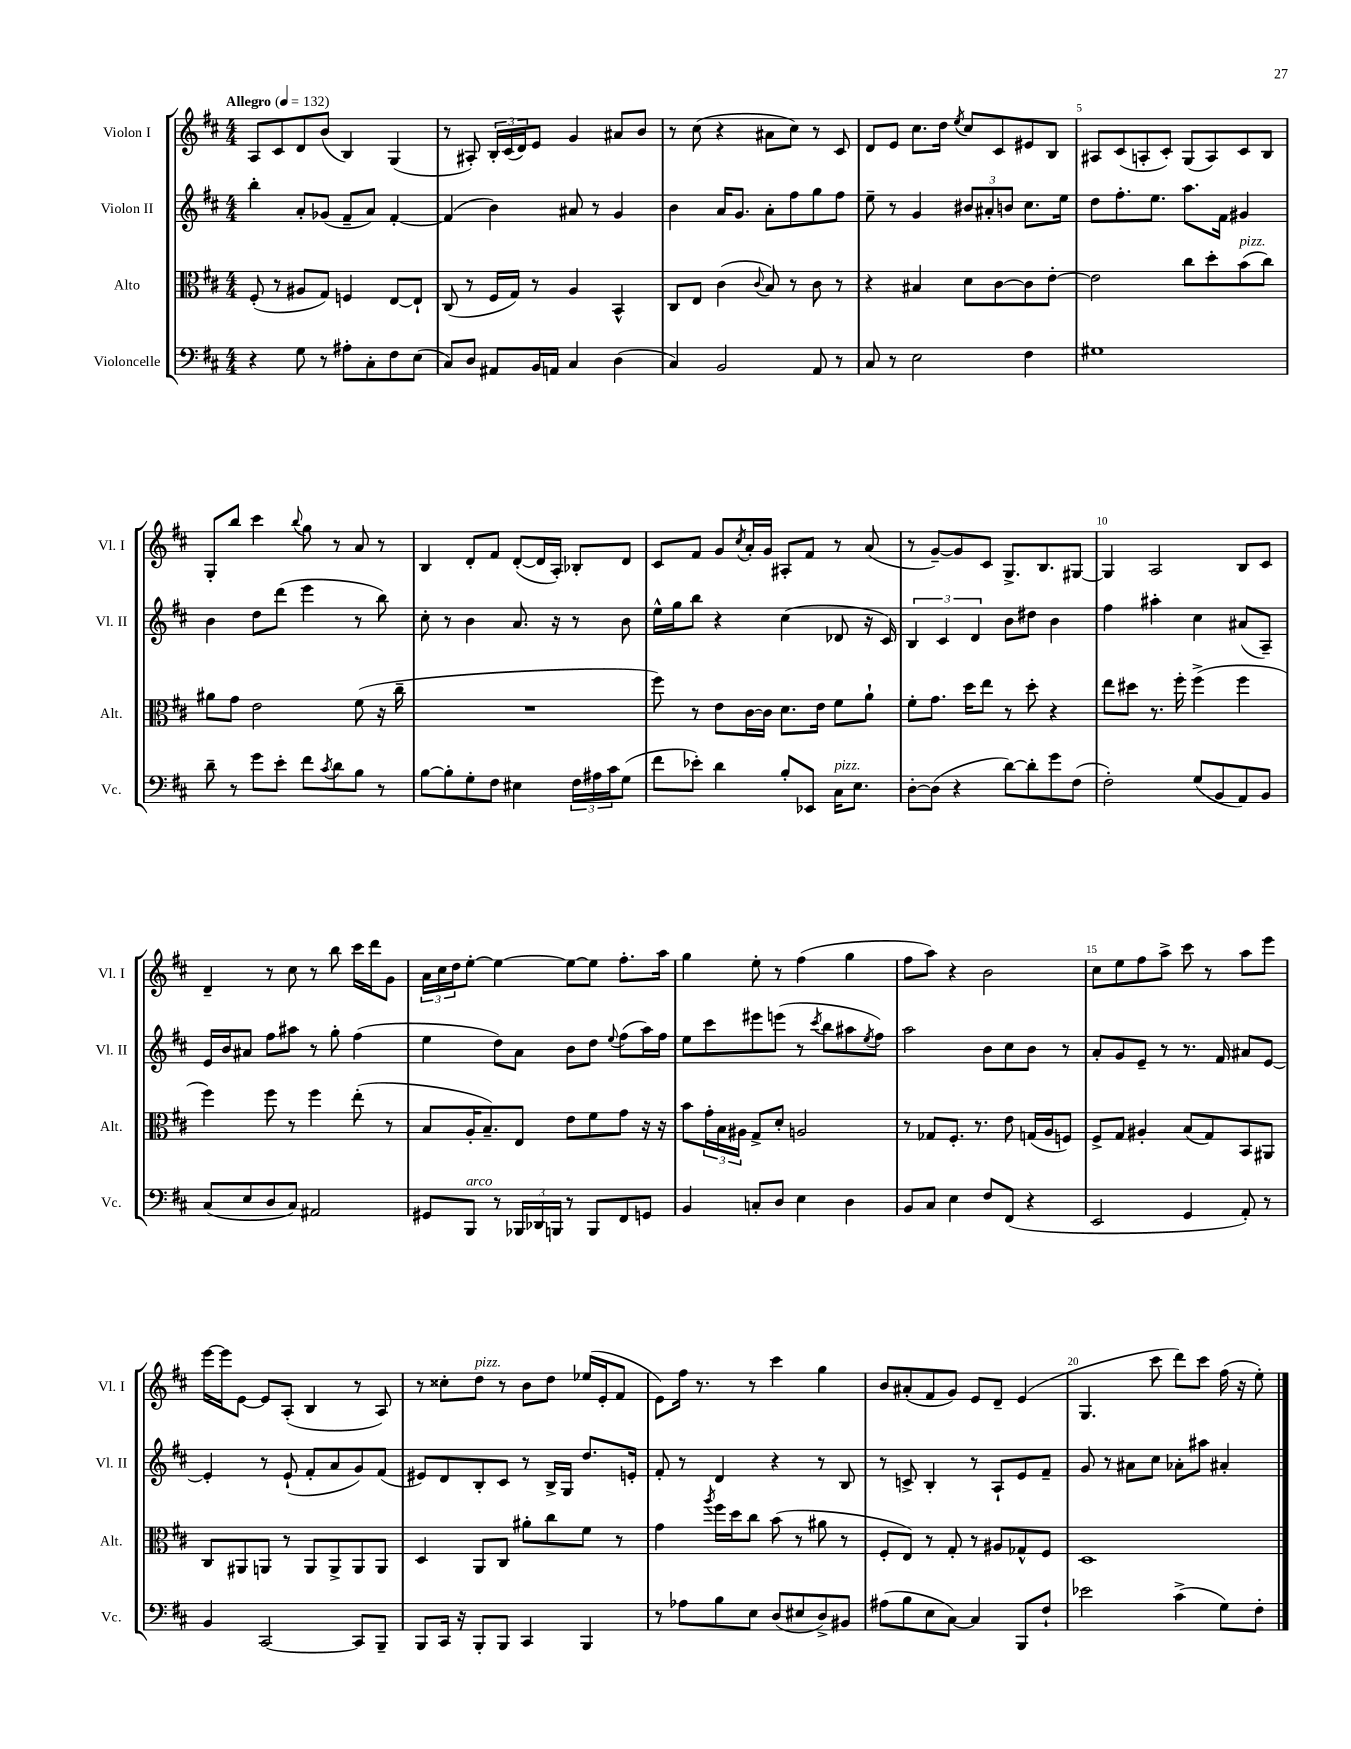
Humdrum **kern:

**kern	**kern	**kern	**kern
*part4	*part3	*part2	*part1
*staff4	*staff3	*staff2	*staff1
*I"Violoncelle	*I"Alto	*I"Violon II	*I"Violon I
*I'Vc.	*I'Alt.	*I'Vl. II	*I'Vl. I
*clefF4	*clefC3	*clefG2	*clefG2
*k[f#c#]	*k[f#c#]	*k[f#c#]	*k[f#c#]
*M4/4	*M4/4	*M4/4	*M4/4
*MM132	*MM132	*MM132	*MM132
=1	=1	=1	=1
!	!	!	!LO:TX:a:B:t=Allegro
4r	(8F#'/	4bb'\	8A/L
.	8r	.	8c#/
8G\	8A#X/L	8a'/L	8d/
8r	8G/J)	(8g-X/J	(8b/J
8A#X'\L	4Fn/	8f#~/L	4B/)
8C#'\	.	8a/J)	.
8F#\	[8E/L	[4f#'/	(4G/
(8E\J	8E`/J]	.	.
=2	=2	=2	=2
8C#/L)	(8C#/	(4f#/]	8r
8D/J	8r	.	8A#X'/)
8AA#X/L	16F#/LL	4b\)	24B'/LL
.	.	.	(24c#/
.	16G/JJ)	.	.
.	.	.	24d/J)
16BB/L	8r	.	8e/J
16AAn/JJ	.	.	.
4C#/	4A/	8a#X/	4g/
.	.	8r	.
(4D\	4BB^^/	4g/	8a#X/L
.	.	.	8b/J
=3	=3	=3	=3
4C#/)	8C#/L	4b\	8r
.	8E/J	.	(8cc#\
2BB/	(4c#\	16a/KL	4r
.	.	8.g/J	.
.	8qqc#/	.	.
.	8B/)	8a'\L	8a#X\L
.	8r	8ff#\	8cc#\J)
8AA/	8c#\	8gg\	8r
8r	8r	8ff#\J	8c#/
=4	=4	=4	=4
8C#/	4r	8ee~\	8d/L
8r	.	8r	8e/J
2E\	4B#X/	4g/	8.cc#\L
.	.	.	16dd\Jk
.	.	.	8qee/
.	8d\L	12b#X/L	8cc#/L
.	.	12a#X'/	.
.	[8c#\	.	8c#/
.	.	12bn/J	.
4F#\	8c#\]	8.cc#\L	8e#X/
.	[8e'\J	.	8B/J
.	.	16ee\Jk	.
=5	=5	=5	=5
1G#X	2e\]	8dd\L	8A#X/L
.	.	8.ff#'\	(8c#/
.	.	.	8An'/
.	.	8.ee\J	.
.	.	.	8c#'/J)
.	8cc#\L	8.aa\L	(8G/L
.	8dd'\	.	8A/)
.	.	16f#\Jk	.
!	!LO:TX:a:i:t=pizz.	!	!
.	(8b\	4g#X/	8c#/
.	8cc#\J)	.	8B/J
!!LO:LB:g=z
=6	=6	=6	=6
8d~\	8a#X\L	4b\	8G'/L
8r	8g\J	.	8bb/J
8g\L	2e\	8dd\L	4ccc#\
8e'\J	.	(8ddd\J	.
.	.	.	8qqbb/
8f#\L	.	4eee\	8gg\
8qc#/	.	.	.
8d\	.	.	8r
8B\J	(8f#\	8r	8a/
8r	16r	8bb\)	8r
.	16cc#~\	.	.
=7	=7	=7	=7
[8B\L	1r	8cc#'\	4B/
8B'\]	.	8r	.
8G'\	.	4b\	8d'/L
8F#\J	.	.	8f#/J
4E#X\	.	8.a/	([8d'/L
.	.	.	16d/L]
.	.	16r	16A'/JJ)
24F#\LL	.	8r	8B-X'/L
24A#X\	.	.	.
24c#\J	.	.	.
(8G\J	.	8b\	8d/J
=8	=8	=8	=8
8f#\L	8ff#\)	16ee^^\LL	8c#/L
.	.	16gg\J	.
8e-X'\J)	8r	8bb\J	8f#/J
4d\	8e\L	4r	8g/L
.	.	.	8qcc#/
.	[16c#\L	.	16a'/L
.	16c#\JJ]	.	16g/JJ
8B'/L	8.d\L	(4cc#\	8A#X'/L
8EE-X/J	.	.	8f#/J
.	16e\Jk	.	.
!LO:TX:a:i:t=pizz.	!	!	!
16C#\KL	8f#\L	8d-X/	8r
8.E\J	.	.	.
.	8a`\J	16r	(8a/
.	.	16c#/)	.
=9	=9	=9	=9
[8D'\L	8f#'\L	6B/	8r
(8D\J]	8.g\J	.	[8g~/L)
.	.	6c#/	.
4r	.	.	8g/]
.	16dd\KL	.	.
.	.	6d/	.
.	8ee\J	.	8c#/J
[8d\L)	8r	8b\L	8.G^/L
8d'\]	8dd'\	8dd#X\J	.
.	.	.	8.B/
8g\	4r	4b\	.
(8F#\J	.	.	[8G#X/J
=10	=10	=10	=10
2F#'\)	8ee\L	4ff#\	4G#/]
.	8dd#X\J	.	.
.	8.r	4aa#X'\	2A/
.	16ff#'\	.	.
(8G/L	(4ff#^\	4cc#\	.
8BB/	.	.	.
8AA/)	4ff#\	(8a#X/L	8B/L
8BB/J	.	8A~/J)	8c#/J
!!LO:LB:g=z
=11	=11	=11	=11
(8C#/L	4ff#\)	16e/LL	4d~/
.	.	16b/J	.
8E/	.	8a#X/J	.
8D/	8ff#\	8ff#\L	8r
8C#/J)	8r	8aa#X\J	8cc#\
2AA#X/	4ff#\	8r	8r
.	.	8gg'\	8bb\
.	(8ee'\	(4ff#\	16ccc#\LL
.	.	.	16ddd\J
.	8r	.	8g\J
=12	=12	=12	=12
8GG#X/L	8B/L	4ee\	24a\LL
.	.	.	24cc#\
.	.	.	24dd\J
!LO:TX:a:i:t=arco	!	!	!
8BBB/J	16A'/K	.	[8ee'\J
.	8.B~/)	.	.
8r	.	8dd\L)	4ee\_
24BBB-X/LL	8E/J	8a\J	.
24DD-X/	.	.	.
24BBBn/JJ	.	.	.
8r	8e\L	8b\L	8ee\L_
8BBB/L	8f#\	8dd\J	8ee\J]
.	.	8qqee/	.
8FF#/	8g\J	(8ff#\L	8.ff#'\L
8GGn/J	16r	16aa\L)	.
.	16r	16ff#\JJ	16aa\Jk
=13	=13	=13	=13
4BB/	8b\L	8ee\L	4gg\
.	24g'\L	8ccc#\	.
.	24B\	.	.
.	24A#X\JJ	.	.
8Cn'/L	8G^/L	8eee#X\	8ee'\
8D/J	8d'/J	(8eeen\J	8r
4E\	2An/	8r	(4ff#\
.	.	8qccc#/	.
.	.	8bb\L	.
4D\	.	8aa#X\	4gg\
.	.	8qee/	.
.	.	8ff#\J)	.
=14	=14	=14	=14
8BB/L	8r	2aa\	8ff#\L
8C#/J	8G-X/L	.	8aa\J)
4E\	8.F#'/J	.	4r
.	8.r	.	.
8F#/L	.	8b\L	2b\
(8FF#/J	8e\	8cc#\	.
4r	(16Gn/LL	8b\J	.
.	16A/J	.	.
.	8Fn/J)	8r	.
=15	=15	=15	=15
2EE/	8F#^/L	8a'/L	8cc#\L
.	8G/J	8g/	8ee\
.	4A#X'/	8e~/J	8ff#\
.	.	8r	8aa^\J
4GG/	(8B/L	8.r	8ccc#\
.	8G/)	.	8r
.	.	16f#/	.
8AA'/)	8BB/	8a#X/L	8aa\L
8r	8AA#X/J	[8e/J	8eee\J
!!LO:LB:g=z
=16	=16	=16	=16
4BB/	8C#/L	4e'/]	[16eee\LL
.	.	.	16eee\J]
.	8AA#X/	.	[8e\J
[2CC#/	8AAn/J	8r	8e/L]
.	8r	(8e`/	(8A'/J
.	8AA/L	8f#'/L	4B/
.	8AA^/	8a/	.
8CC#/L]	8AA/	8g/)	8r
8BBB~/J	8AA/J	(8f#/J	8A/)
=17	=17	=17	=17
8BBB/L	4D/	8e#X/L)	8r
16CC#/Jk	.	8d/	8cc##X'\L
16r	.	.	.
!	!	!	!LO:TX:a:i:t=pizz.
8BBB'/L	8AA/L	8B'/	8dd\J
8BBB/J	8C#/J	8c#/J	8r
4CC#/	8a#X'\L	8r	8b\L
.	8cc#\	16B^/LL	8dd\J
.	.	16G/JJ	.
4BBB/	8f#\J	8.dd/L	(16ee-X/LL
.	.	.	16e'/J
.	8r	.	8f#/J
.	.	16en'/Jk	.
=18	=18	=18	=18
8r	4g\	8f#'/	8e\L)
8A-X\L	.	8r	16ff#\Jk
.	.	.	8.r
.	8qaa/	.	.
8B\	16ff#\LL	4d/	.
.	16dd\J	.	.
8E\J	8cc#\J	.	8r
(8D/L	(8b\	4r	4ccc#\
8E#X/	8r	.	.
8D^/)	8a#X\	8r	4gg\
8BB#X/J	8r	8B/	.
=19	=19	=19	=19
(8A#X\L	8F#'/L	8r	8b/L
8B\	8E/J)	8cn^/	(8a#X'/
8E\	8r	4B'/	8f#/
[8C#\J)	8G'/	.	8g/J)
4C#/]	8r	8r	8e/L
.	8A#X/L	8A`/L	8d~/J
8BBB/L	8G-X^^/	8e/	(4e/
8F#`/J	8F#/J	8f#~/J	.
=20	=20	=20	=20
2e-X\	1D	8g/	4.G/
.	.	8r	.
.	.	8a#X\L	.
.	.	8cc#\J	8ccc#\
(4c#^\	.	8a-X'\L	8ddd\L)
.	.	8aa#X\J	8ccc#\J
8G\L)	.	4a#X'/	(16ff#\
.	.	.	16r
8F#'\J	.	.	8ee'\)
==	==	==	==
*-	*-	*-	*-
